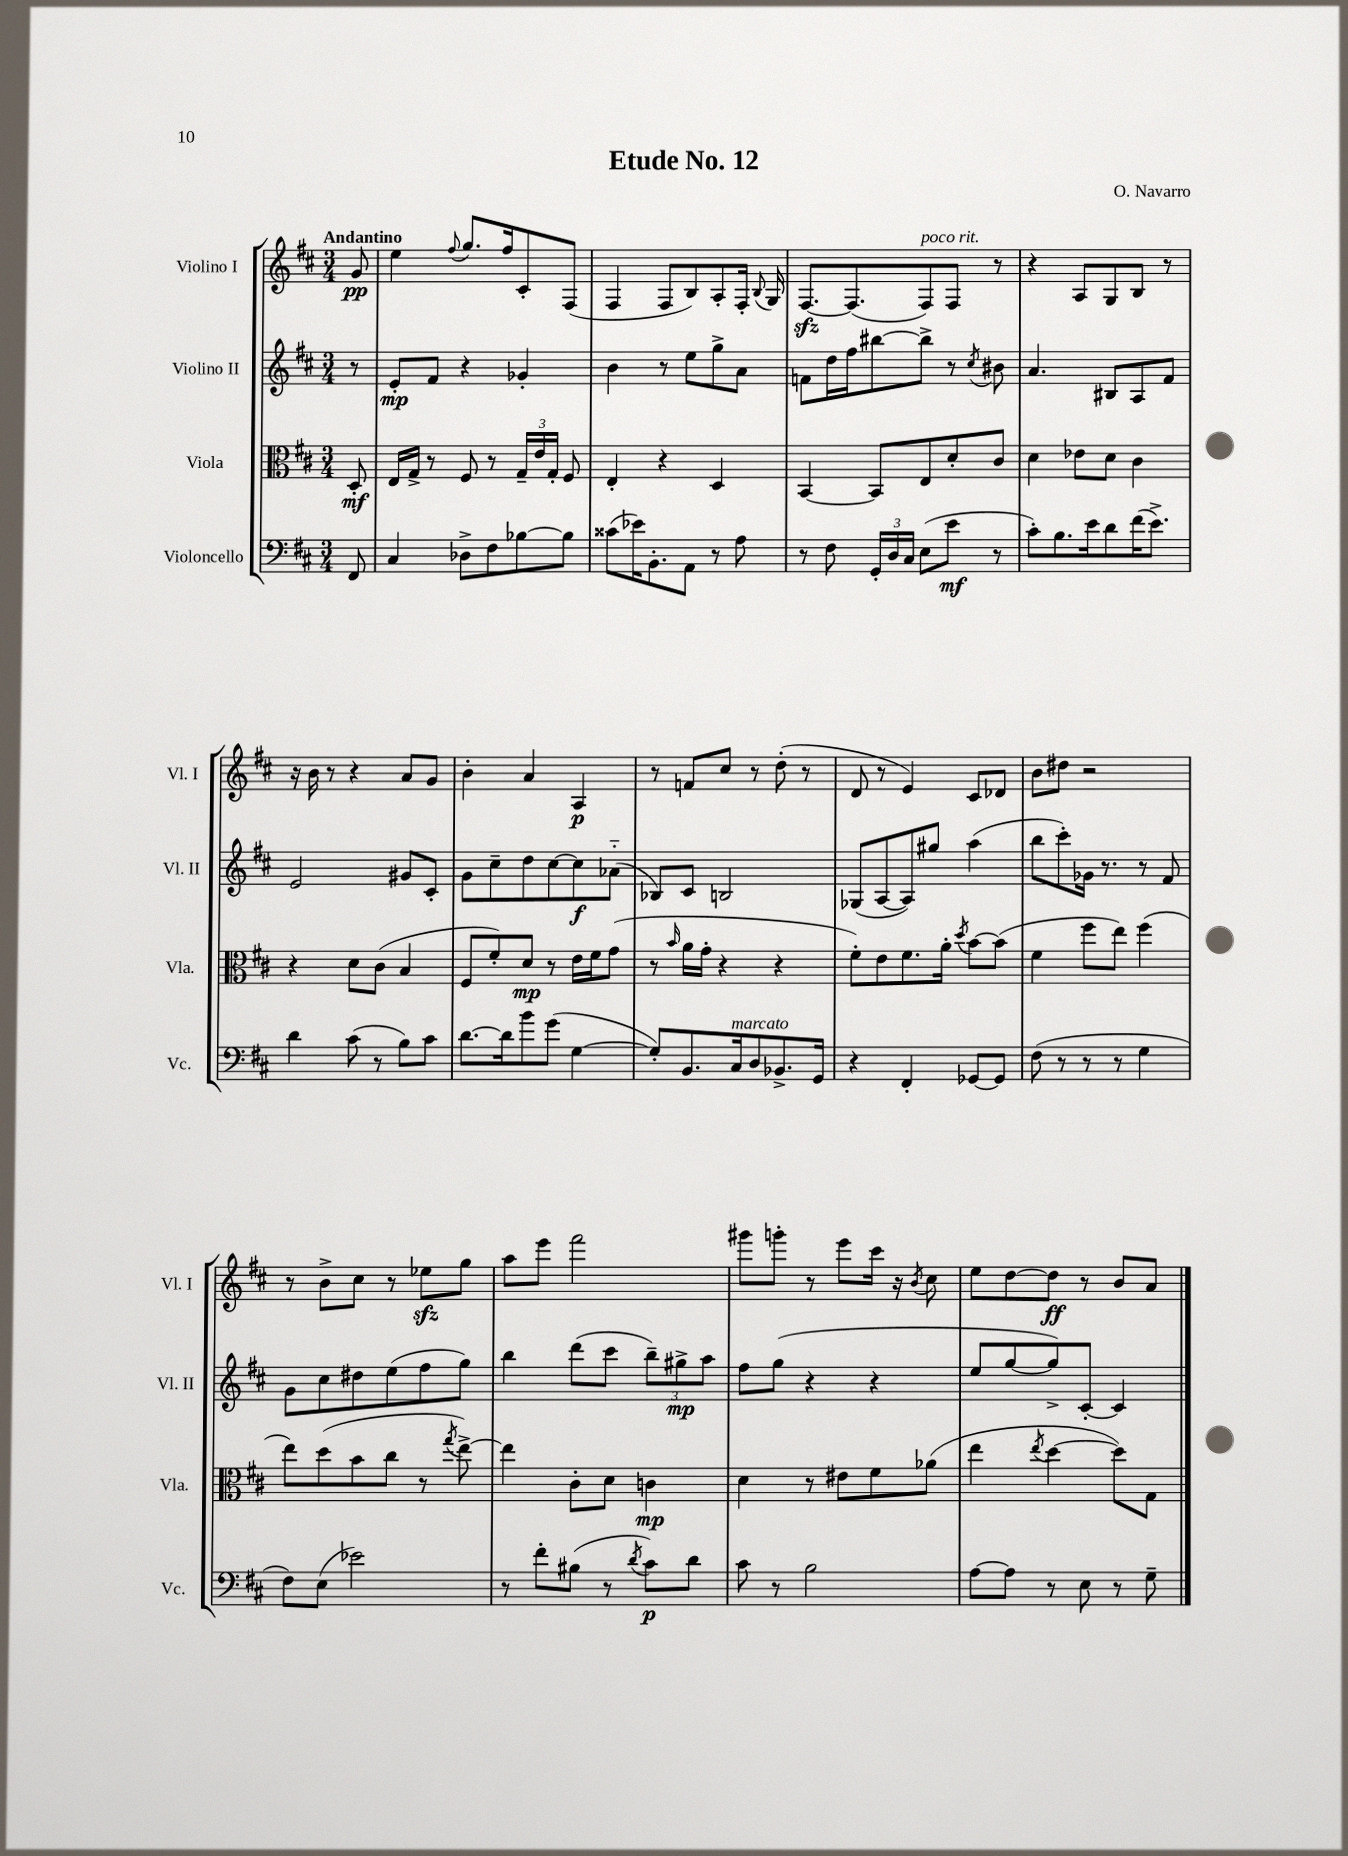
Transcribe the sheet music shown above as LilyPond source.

\header { title = "Etude No. 12" composer = "O. Navarro" }
<<
\new StaffGroup <<
\new Staff = "s0" \with { instrumentName = "Violino I" shortInstrumentName = "Vl. I" } {
    \clef treble \key d \major \numericTimeSignature \time 3/4 \partial 8 \tempo "Andantino"
    \autoBeamOff g'8\pp |
    e''4 \appoggiatura { fis''8 } g''8.[ fis''16 cis'8-. fis8]( |
    fis4 fis8[ b8) a8-. fis16]-. \appoggiatura { b8 } g16 |
    fis8.[~\sfz fis8.( fis8^\markup { \italic "poco rit." }) fis8] r8 |
    r4 a8[ g8 b8] r8 |
    r16 b'16 r8 r4 a'8[ g'8] |
    b'4-. a'4 a4\p |
    r8 f'8[ cis''8] r8 d''8-.( r8 |
    d'8 r8 e'4) cis'8[ des'8] |
    b'8[ dis''8] r2 |
    r8 b'8[-> cis''8] r8 ees''8[\sfz g''8] |
    a''8[ e'''8] fis'''2 |
    gis'''8[ g'''8]-. r8 e'''8[ cis'''16] r16 \acciaccatura { b'8 } cis''8 |
    e''8[ d''8~ d''8]\ff r8 b'8[ a'8] \bar "|." |
}
\new Staff = "s1" \with { instrumentName = "Violino II" shortInstrumentName = "Vl. II" } {
    \clef treble \key d \major \numericTimeSignature \time 3/4 \partial 8
    \autoBeamOff r8 |
    e'8[-.\mp fis'8] r4 ges'4-. |
    b'4 r8 e''8[ g''8-> a'8] |
    f'8[ d''16 fis''16 bis''8~ bis''8]-> r8 \acciaccatura { cis''8 } bis'8 |
    a'4. bis8[ a8 fis'8] |
    e'2 gis'8[ cis'8]-. |
    g'8[ cis''8-- d''8 cis''8~ cis''8\f aes'8]-_( |
    bes8[) cis'8] b2 |
    ges8[( a8~ a8) gis''8] a''4( |
    b''8[ cis'''8-.) ges'16] r8. r8 fis'8 |
    g'8[ cis''8 dis''8 e''8( fis''8 g''8]) |
    b''4 d'''8[( cis'''8] \tuplet 3/2 { b''8[--) gis''8->\mp a''8] } |
    fis''8[ g''8]( r4 r4 |
    e''8[ g''8~ g''8->) cis'8]~-. cis'4 \bar "|." |
}
\new Staff = "s2" \with { instrumentName = "Viola" shortInstrumentName = "Vla." } {
    \clef alto \key d \major \numericTimeSignature \time 3/4 \partial 8
    \autoBeamOff d8-.\mf |
    e16[ g16]-> r8 fis8 r8 \tuplet 3/2 { g16[-- e'16 g16]-. } fis8 |
    e4-. r4 d4 |
    b,4~ b,8[ e8 d'8-. cis'8] |
    d'4 ees'8[ d'8] cis'4 |
    r4 d'8[ cis'8]( b4 |
    fis8[ fis'8-.) d'8]\mp r8 e'16[ fis'16 g'8]( |
    r8 \grace { b'16 } a'16[ g'16]-. r4 r4 |
    fis'8[-.) e'8 fis'8. a'16]-. \acciaccatura { d''8 } b'8[~ b'8]( |
    fis'4 fis''8[ e''8]) fis''4( |
    e''8[) d''8( b'8 cis''8] r8 \acciaccatura { g''8 } e''8~->) |
    e''4 cis'8[-. d'8] c'4\mp |
    d'4 r8 eis'8[ fis'8 aes'8]( |
    e''4 \acciaccatura { e''8 } d''4~ d''8[) g8] \bar "|." |
}
\new Staff = "s3" \with { instrumentName = "Violoncello" shortInstrumentName = "Vc." } {
    \clef bass \key d \major \numericTimeSignature \time 3/4 \partial 8
    \autoBeamOff fis,8 |
    cis4 des8[-> fis8 bes8~ bes8] |
    cisis'8[( ees'16) b,8.-. a,8] r8 a8 |
    r8 fis8 \tuplet 3/2 { g,16[-. d16 cis16] } e8[( e'8]\mf r8 |
    cis'8[-.) b8. e'16 d'8 fis'16( e'8.]->) |
    d'4 cis'8( r8 b8[) cis'8] |
    d'8.[~ d'16 b'8 g'8]( g4~ |
    g8[-.) b,8. cis16^\markup { \italic "marcato" } d8 bes,8.-> g,16] |
    r4 fis,4-. ges,8[~ ges,8] |
    fis8( r8 r8 r8 g4 |
    fis8[) e8]( ees'2) |
    r8 fis'8[-. bis8]( r8 \acciaccatura { d'8 } cis'8[\p) d'8] |
    cis'8 r8 b2 |
    a8[~ a8] r8 e8 r8 g8-- \bar "|." |
}
>>
>>
\layout { \context { \Score \remove "Bar_number_engraver" } }
